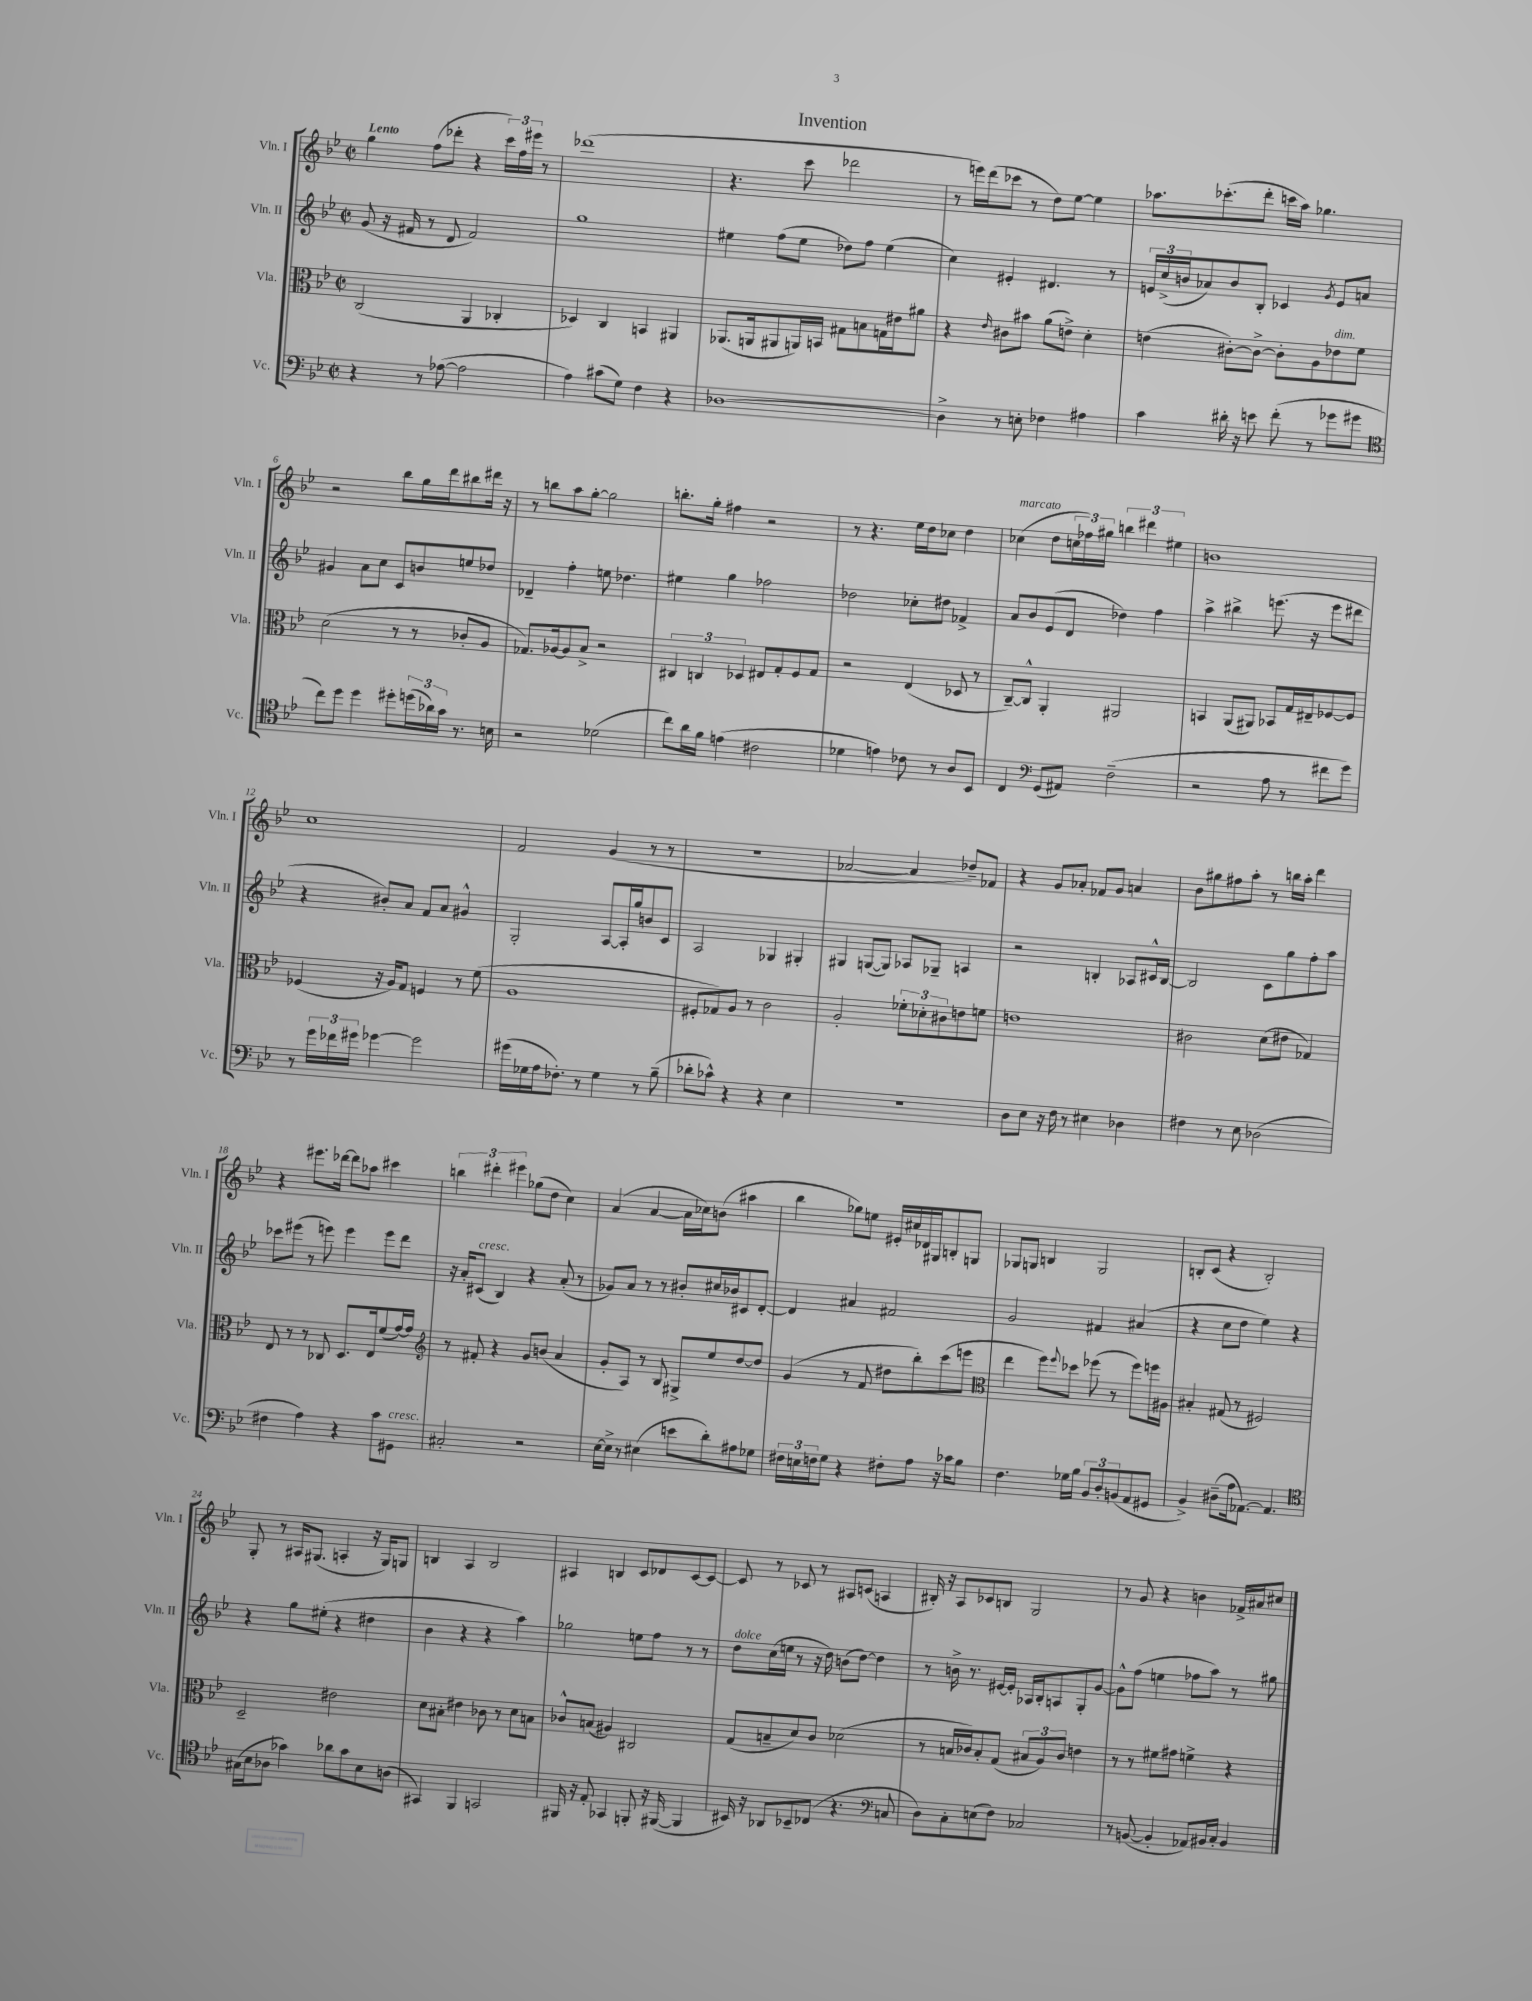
\header { title = "Invention" }
<<
\new StaffGroup <<
\new Staff = "s0" \with { instrumentName = "Vln. I" shortInstrumentName = "Vln. I" } {
    \clef treble \key bes \major \defaultTimeSignature \time 2/2 \tempo "Lento"
    g''4 f''8( des'''8-. r4 \tuplet 3/2 { c'''16) f''16 eis'''16 } r8 |
    des'''1( |
    r4. c'''8 des'''2 |
    r8 e'''16) d'''16( ces'''8 r8 d''8) ees''8~ ees''4 |
    aes''8. ces'''8.-.( d'''8-. c'''16 aes''16) ges''4. |
    r2 bes''8 g''16 d'''16 bis''8 dis'''16 r16 |
    r8 b''8 a''8 g''8~-. g''2 |
    b''8.-. g''16-. fis''4 r2 |
    r8 r4. ees''16 d''16 ces''8 d''4 |
    ces''4^\markup { \italic "marcato" }( d''8 \tuplet 3/2 { c''16 fes''16) gis''16 } \tuplet 3/2 { b''4 dis'''4 eis''4 } |
    b'1 |
    c''1 |
    f'2 g'4( r8 r8 |
    R1 |
    aes'2~ aes'4 des''8--) fes'8 |
    r4 g'8 aes'8-. fes'8 g'8 a'4 |
    bes'8 gis''8 fis''8 a''8-. r8 b''16 a''16-. d'''4 |
    r4 eis'''8. des'''16~ des'''8 aes''8 cis'''4 |
    \tuplet 3/2 { b''4 dis'''4-. eis'''4 } ges''8( d''8 c''4) |
    a'4( a'4~ a'16 ces''16) b'8( ais''4 |
    bes''4 ges''8) e''8 eis'16-. cis''16 des'16 gis16 b8-. g8 |
    ges8 g8 b4 g2 |
    b8-. c'8( r4 b2-.) |
    g8-. r8 ais16 gis8.( a4-. r16 gis16) g8 |
    b4 a4 b2 |
    ais4 b4 c'8 des'8 c'8~ c'8~ |
    c'8 r8 ces'8 r8 ais8 c'8( a4 |
    bis16-.) r16 a8 ces'8 b8 g2 |
    r8 g'8 r4 b'4 fes'16-> ais'16 cis''8 \bar "|." |
}
\new Staff = "s1" \with { instrumentName = "Vln. II" shortInstrumentName = "Vln. II" } {
    \clef treble \key bes \major \defaultTimeSignature \time 2/2
    g'8( r16 fis'16 r8 d'8 fis'2) |
    g''1 |
    eis''4 f''8( eis''8 des''8) f''8 eis''4( |
    c''4) eis'4-. dis'4. r8 |
    \tuplet 3/2 { e'16 c''16->( b'16 } aes'8) b'8 bes8-. ces'4 \acciaccatura { g'8 } e'8 a'8 |
    gis'4 a'8 c''8 c'8 b'8 e''8 des''8 |
    des'4-- f''4-. e''8 des''4. |
    eis''4 g''4 fes''2 |
    des''2 ces''8-. dis''8 fes'4-> |
    a'8 bes'8 ees'8( d'8 des''4) f''4 |
    a''4-> bis''4-> e'''8.( r16 e'''8 dis'''8 |
    r4 bis'8-.) a'8 f'8 a'8 gis'4-^ |
    g2-. a8~ a16-. g''16 b'8 c'8 |
    a2 ges4 gis4-. |
    gis4 g8~( g8) aes8 ges8-- a4 |
    r2 b4-. aes8 cis'16-^ b16~ |
    b2 c'8 g''8 f''8-. a''8 |
    ces'''8 eis'''8( r8 e'''8) e'''4 e'''8 d'''8 |
    r16 a'16-. cis'8^\markup { \italic "cresc." }( bes4) r4 a'8-.( r8 |
    ges'8) a'8 r8 r8 bis'8-. cis''16 bes'16 cis'8 d'8~-. |
    d'4 ais'4 fis'2 |
    g'2 fis'4 ais'4( |
    r4 c''8 d''8 ees''4) r4 |
    r4 g''8 eis''8-.( r4 dis''4 |
    bes'4 r4 r4 a''4) |
    ges''2 e''8 f''8 r8 r8 |
    d''8^\markup { \italic "dolce" } c''16( e''16 r8 r16 d''16) b'8( d''8~) d''4 |
    r8 b'16-> r8. eis'16~ eis'16-. aes16 bes16-. a8 g8-. g'8~ |
    g'8-^ f''8( e''4 fes''8 a''8) r8 gis''8 \bar "|." |
}
\new Staff = "s2" \with { instrumentName = "Vla." shortInstrumentName = "Vla." } {
    \clef alto \key bes \major \defaultTimeSignature \time 2/2
    c2( a,4 ces4-. |
    des4) c4 b,4 ais,4 |
    aes,8.( a,16 ais,8 a,16) b,16 gis8 b8 g16 eis'16 ais'8 |
    r4 \grace { ees'16 } cis'8 bis'8 a'8( e'8->) d'4-. |
    e'4( cis'8~-.) cis'8~-> cis'8-. a8 ees'8^\markup { \italic "dim." } f'8 |
    d'2( r8 r8 ces'8-. a8 |
    ges8.) aes16~ aes8 bes8-> r2 |
    \tuplet 3/2 { cis4 c4 des4 } eis8 g8-. f8 g8 |
    r2 ees4( des8 r8 |
    c8~--) c8-^ a,4-. ais,2 |
    b,4 a,8( ais,8) bes,8 g16 eis16-- fes8~ fes8 |
    fes4( r16 a16) g8 f4 r8 f'8( |
    a1 |
    fis8-. ges8) a8 r8 c'2 |
    a2-. \tuplet 3/2 { fes'8-. des'8-. cis'8 } e'8 f'8 |
    e'1 |
    cis'2 d'8( eis'8 ges4) |
    ees8 r8 r8 ces8 d8. ees16 f'8( g'16~) g'16 |
    \clef treble r8 fis'8-. r4 g'8 b'8( a'4 |
    g'8-. a8) r8 bes8 gis8-> ees''8 d''8~ d''8 |
    g'4( r8 f'8 dis''8 bes''8-.) c'''8( e'''8 |
    \clef alto ees''4 f''8) \appoggiatura { f''8 } des''8 fes''8( r8 fes''8) f''16 ais16 |
    bis4-. gis8( r8 fis2) |
    d2-- eis'2 |
    d'8 bis8-. eis'4 ces'8 r8 d'8 b8 |
    ces'8-^ b8( ais4) cis2 |
    g8( b8-- d'8) c'8 des'2( |
    r8 b16 ces'16) b8-. g8( \tuplet 3/2 { bis8 a8) ces'8 } e'4 |
    r8 r8 fis'8 gis'8 f'4-> r4 \bar "|." |
}
\new Staff = "s3" \with { instrumentName = "Vc." shortInstrumentName = "Vc." } {
    \clef bass \key bes \major \defaultTimeSignature \time 2/2
    r4 r8 aes8~( aes2 |
    a4) cis'8( g8) f4 r4 |
    des1~ |
    des4-> r8 e8-. fes4 ais4 |
    c'4 dis'16-. r16 e'8 f'8-.( r8 ges'8 gis'8 |
    \clef tenor c''8) d''8 d''4 dis''8-. \tuplet 3/2 { d''16( aes'16) g'16 } r8. b16 |
    r2 des'2( |
    c''8) a'16 f'16 e'4( cis'2 |
    des'4 e'4) ces'8 r8 a8 bes,8 |
    c4 \clef bass g,8( ais,8) f2--( |
    r2 a8 r8 fis'8 g'8) |
    r8 \tuplet 3/2 { g'16 fes'16 gis'16 } ges'4~ ges'2 |
    gis'16( ges16 a16 fes8.-.) r8 ges4 r8 bes8--( |
    des'8-. ces'8-^) r4 r4 ees4 |
    r1 |
    d8 ees8 r16 f16 r8 eis4 des4 |
    fis4 r8 ees8 des2( |
    fis4 a4) r4 c'8 gis,8^\markup { \italic "cresc." } |
    cis2-. r2 |
    ees16~ ees16-> r8 eis4( e'8 d'8-.) ais8 ges8 |
    \tuplet 3/2 { fis16 e16 f16 } g8 r4 fis8-. a8 r16 ces'16 bes8 |
    f4. ges16 bes16 \tuplet 3/2 { bes,8 d8-. b,8( } a,8 gis,8 |
    bes,4->) dis8--( a16 aes,8.~) aes,4. |
    \clef tenor gis16( bes16 aes8 ges'4) aes'8 ges'8 bes8 a8( |
    gis,4) f,4 g,2 |
    fis,16 r16 ees8-. ges,4 f,8-. r16 fis,16~( fis,4 |
    bis,16) r16 aes,8 bes,8-- ces8( r4. \clef bass c8 |
    d8) c8-. e8( f8) ces2 |
    r8 b,8~( b,4-. aes,8) bis,16 c16-. bis,4 \bar "|." |
}
>>
>>
